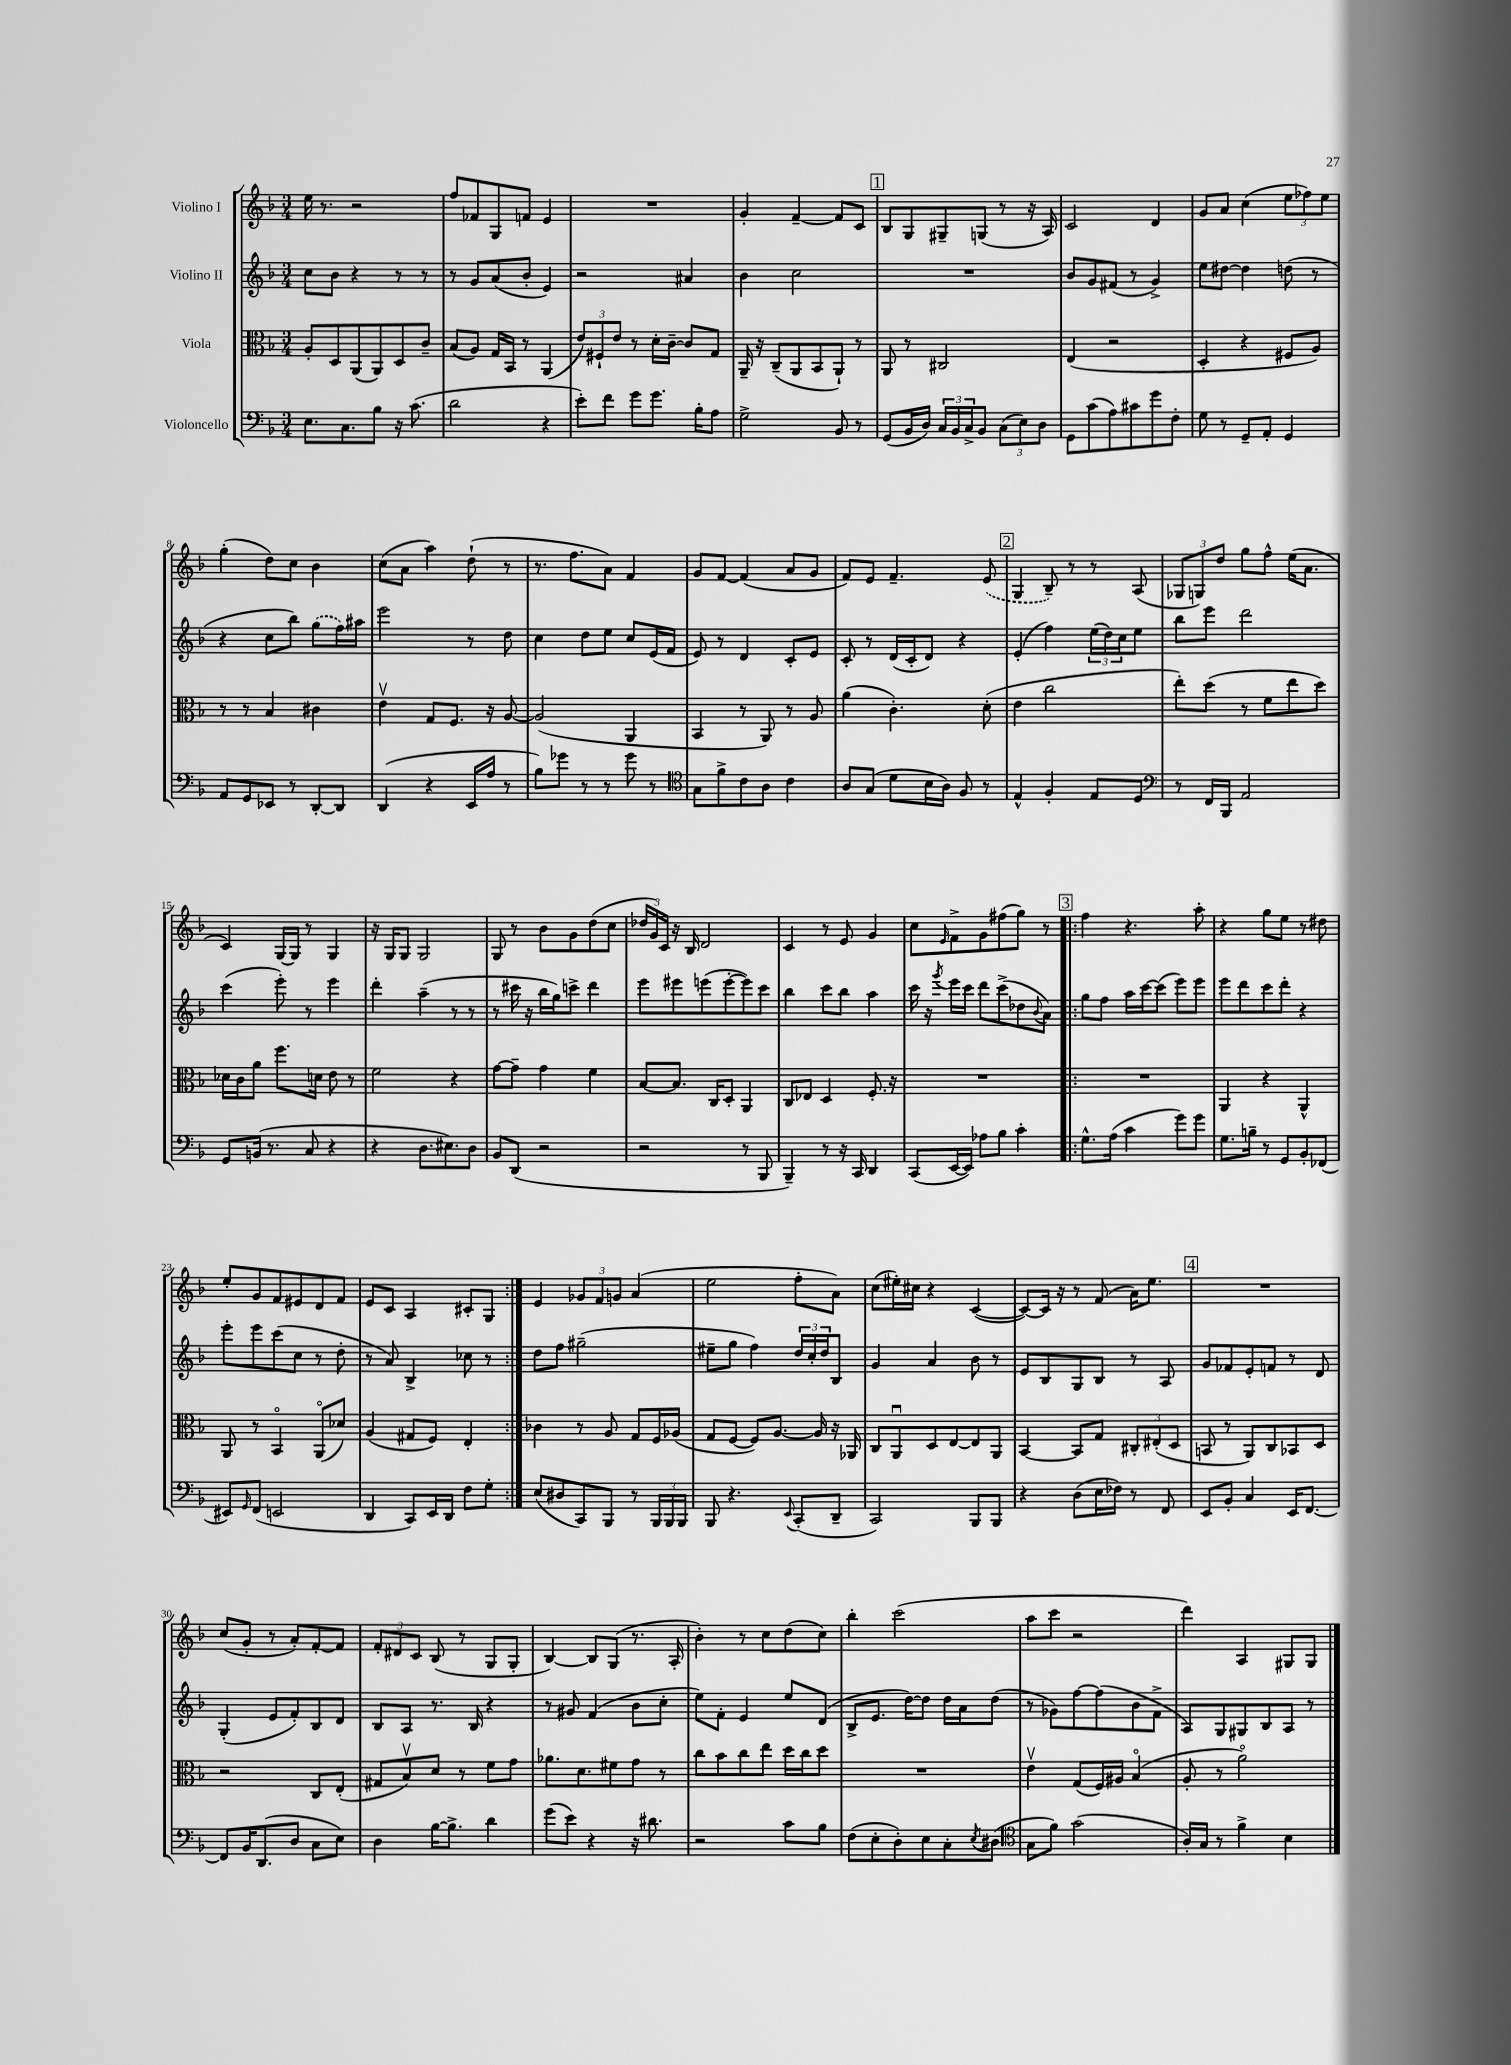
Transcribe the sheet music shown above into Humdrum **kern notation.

**kern	**kern	**kern	**kern
*staff4	*staff3	*staff2	*staff1
*clefF4	*clefC3	*clefG2	*clefG2
*k[b-]	*k[b-]	*k[b-]	*k[b-]
*M3/4	*M3/4	*M3/4	*M3/4
8.E	8A'	8cc	16ee
.	.	.	8.r
.	8D	8b-	.
8.C	.	.	.
.	(8AA	4r	2r
8B-	8AA)	.	.
16r	8D	8r	.
(8.c	.	.	.
.	8c~	8r	.
=	=	=	=
2d	(8B-	8r	8ff
.	8A)	8g	8f-
.	16G	(8a	8G
.	16BB-	.	.
.	8r	8b-'	8f
4r	(4AA	4e)	4e
=	=	=	=
8e')	12e)	2r	2.r
.	12F#`	.	.
8f	.	.	.
.	12e	.	.
8g	8r	.	.
8.g	16d'	.	.
.	[16c~	.	.
.	8c]	4a#	.
16B-'	.	.	.
8A	8G	.	.
=	=	=	=
2G^	16AA~	4b-	4g'
.	16r	.	.
.	(8C~	.	.
.	8AA	2cc	[4f~
.	8BB-	.	.
8BB-	8AA`)	.	8f]
8r	8r	.	8c
=	=	=	=
(8GG	8AA	2.r	8B-
16BB-	8r	.	8G
16D)	.	.	.
24C	2C#	.	8G#~
24BB-	.	.	.
24C^	.	.	.
8BB-	.	.	(8G
(12C	.	.	8r
12E)	.	.	.
.	.	.	16r
12D	.	.	.
.	.	.	16A)
=	=	=	=
8GG	(4E	8b-	2c
(8c	.	8g	.
8A)	2r	(8f#	.
8c#	.	8r	.
8g	.	4g^)	4d
8F'	.	.	.
=	=	=	=
8G	4D'	8ee	8g
8r	.	[8dd#	8a
8GG~	4r	4dd#]	(4cc
8AA'	.	.	.
4GG	8F#	(8dd	12ee
.	.	.	12ff-)
.	8A)	8r	.
.	.	.	12ee
=	=	=	=
8AA	8r	4r	(4gg'
8GG	8r	.	.
8EE-	4B-	8cc	8dd)
8r	.	8bb-)	8cc
[8DD'	4c#	(8gg	4b-
8DD]	.	16ff)	.
.	.	16aa#	.
=	=	=	=
(4DD	4ev	2eee	(8cc
.	.	.	8a
4r	8G	.	4aa)
.	8.F	.	.
16EE	.	8r	(8dd`
16A	16r	.	.
8r	[8A	8dd	8r
=	=	=	=
8B-)	(2A]	4cc	8.r
8g-	.	.	.
.	.	.	8.ff
8r	.	8dd	.
8r	.	8ee	8a)
8g-	4AA	8cc	4f
8r	.	(16e	.
.	.	16f	.
=	=	=	=
*clefC4	*	*	*
8G	4BB-	8e)	8g
8f^	.	8r	[8f
8c	8r	4d	(4f]
8A	8AA)	.	.
4c	8r	8c'	8a
.	8A	8e	8g
=	=	=	=
8A	(4a	8c'	8f)
(8G	.	8r	8e
8d	4.c')	(16d	4.f~
.	.	16c'	.
16B-	.	8d)	.
16A)	.	.	.
8F	.	4r	.
8r	(8d'	.	(8e
=	=	=	=
4E^^	4e	(4e'	4G
4F'	2cc	4ff)	8B-~)
.	.	.	8r
8E	.	(24ee	8r
.	.	24dd)	.
.	.	24cc	.
8D	.	8ee	(8A
=	=	=	=
*clefF4	*	*	*
8r	8ee')	8bb-	12G-
.	.	.	12G)
16FF	(8dd	8eee	.
.	.	.	12dd
16BBB-	.	.	.
2AA	8r	2ddd	8gg
.	8f	.	8ff^^
.	8ee	.	(16ee
.	.	.	8.a
.	8dd)	.	.
=	=	=	=
8GG	16d-	(4ccc	4c)
.	16c	.	.
(16BB	8a	.	.
8.r	.	.	.
.	8.ff	8eee')	[16G
.	.	.	16G]
8C	.	8r	8r
.	16d	.	.
4r	8e	4eee	4G
.	8r	.	.
=	=	=	=
4r	2f	4ddd'	16r
.	.	.	16G
.	.	.	8G
8.D	.	(4aa~	2G
8.E#)	.	.	.
.	4r	8r	.
8D	.	8r	.
=	=	=	=
8BB-	[8g	8r	8G
(8DD	8g~]	16ccc#	8r
.	.	16r	.
2r	4g	16bb-	8b-
.	.	16gg)	.
.	.	8ccc^	8g
.	4f	4ddd	(8dd
.	.	.	8cc
=	=	=	=
2r	[8B-	8eee	24dd-
.	.	.	24g)
.	.	.	24c
.	8.B-]	8eee#	16r
.	.	.	16B-
.	.	(8eee	2d
.	16C	.	.
.	8D'	[8eee'	.
8r	4AA	8eee])	.
8BBB-	.	8ccc	.
=	=	=	=
4BBB-~)	8C	4bb-	4c
.	8E-	.	.
8r	4D	8ccc	8r
16r	.	8bb-	8e
16CC	.	.	.
4DD	8.F'	4aa	4g
.	16r	.	.
=	=	=	=
(8CC	2.r	16ccc	8cc
.	.	16r	.
.	.	8qggg	16qqe
[16EE	.	16eee	8f^
16EE])	.	16ccc	.
8A-	.	8ddd	8g
8B-	.	(8ccc^	(8ff#
4c'	.	8dd-	8gg)
.	.	8qqb-	.
.	.	8a)	8r
=!|:	=!|:	=!|:	=!|:
8.G^^	2.r	8gg	4ff
.	.	8ff	.
(16A	.	.	.
4c	.	16aa	4.r
.	.	[16ccc	.
.	.	(8ccc]	.
8g)	.	8eee)	.
8g	.	8eee	8aa'
=	=	=	=
8.G	4AA	8eee	4r
.	.	8ddd	.
16B~	.	.	.
8r	4r	8ccc	8gg
8GG	.	8ddd'	8ee
8BB-'	4AA^^	4r	8r
(8FF-	.	.	8dd#
=	=	=	=
8EE#)	8AA	8eee'	8ee'
16qqGG	.	.	.
(8FF	8r	8eee	8g
2EE	4BB-o	(8ccc	8f
.	.	8cc	8e#
.	(8AAo	8r	8d
.	8d-)	8dd'	8f
=	=	=	=
4DD	(4A	8r	8e
.	.	8a)	8c
8CC)	8G#	4B-^	4A
16EE	8F)	.	.
16DD	.	.	.
8F	4E'	8cc-	8c#'
8G'	.	8r	8G
=:|!	=:|!	=:|!	=:|!
(8E	4c-	8dd	4e
8D#	.	8ff	.
8CC)	8r	(2gg#~	12g-
.	.	.	12f
8BBB-	8A	.	.
.	.	.	12g
8r	8G	.	(4a
24BBB-	16F	.	.
24BBB-	.	.	.
.	(16A-	.	.
24BBB-	.	.	.
=	=	=	=
8BBB-	8G	8ee#~	2ee
4.r	[8F	8gg	.
.	8F])	4ff)	.
.	[8.A	.	.
8qqEE	.	.	.
(8CC'	.	24dd	8ff'
.	.	24cc'	.
.	16A]	.	.
.	.	24dd	.
8DD~	16r	8B-	8a)
.	16AA-	.	.
=	=	=	=
2CC)	8C	4g	(8cc
.	8AAu	.	16ee#')
.	.	.	16cc#
.	8D	4a	4r
.	[8E	.	.
8BBB-	8E]	8b-	([4c
8BBB-	8AA	8r	.
=	=	=	=
4r	[4BB-	8e	8c_)
.	.	8B-	16c]
.	.	.	16r
(8D	8BB-]	8G	8r
16E	8G	8B-	(8f
16F-)	.	.	.
8r	12C#'	8r	16a)
.	.	.	8.ee
.	(12E#'	.	.
8FF	.	8A	.
.	12D	.	.
=	=	=	=
8EE	8BB	8g	2.r
8BB-'	8r	8f-	.
4C	8AA)	8e'	.
.	8C	8f	.
16EE	8BB-	8r	.
[8.FF	.	.	.
.	8D	8d	.
=	=	=	=
8FF]	2r	(4G'	(8cc
16BB-	.	.	8g'
(8.DD	.	.	.
.	.	8e	8r
8D	.	8f')	8a')
8C	8C	8B-	[8f'
8E)	(8E'	8d	8f]
=	=	=	=
4D	8G#	8B-	12f'
.	.	.	12d#
.	8B-v)	8A	.
.	.	.	12c
[16B-	8d	8.r	(8B-
8.B-^]	.	.	.
.	8r	.	8r
.	.	16B-	.
4d	8f	4r	8G
.	8g	.	8G'
=	=	=	=
(8g	8.a-	8r	[4B-)
8e)	.	8g#	.
.	8.d	.	.
4r	.	(4f	8B-]
.	8f#	.	(8G
16r	8g	8b-	8.r
8.d#	.	.	.
.	8r	8cc'	.
.	.	.	16A'
=	=	=	=
2r	8cc	8ee)	4b-')
.	8b-	8f'	.
.	8cc	4e	8r
.	8ee	.	8cc
8c	16dd	8ee	(8dd
.	16cc	.	.
8B-	8dd	(8d	8cc)
=	=	=	=
(8F	2.r	8B-^	4bb-'
8E'	.	8.e	.
8D')	.	.	(2ccc
.	.	[16dd)	.
8E	.	8dd]	.
8C'	.	16dd	.
.	.	16a	.
8qE	.	.	.
(8D#	.	(8dd	.
=	=	=	=
*clefC4	*	*	*
8G	4ev	8r	8aa
8f)	.	8g-)	8ccc
(2g	(8G	[8ff	2r
.	16F)	(8ff]	.
.	16A#	.	.
.	(4B-o	8b-	.
.	.	8f^	.
=	=	=	=
16A')	8A'	8A)	4ddd)
16G	.	.	.
8r	8r	8G	.
4f^	2ao)	8G#	4A
.	.	8B-	.
4B-	.	8A	8G#
.	.	8r	8G#
==	==	==	==
*-	*-	*-	*-
